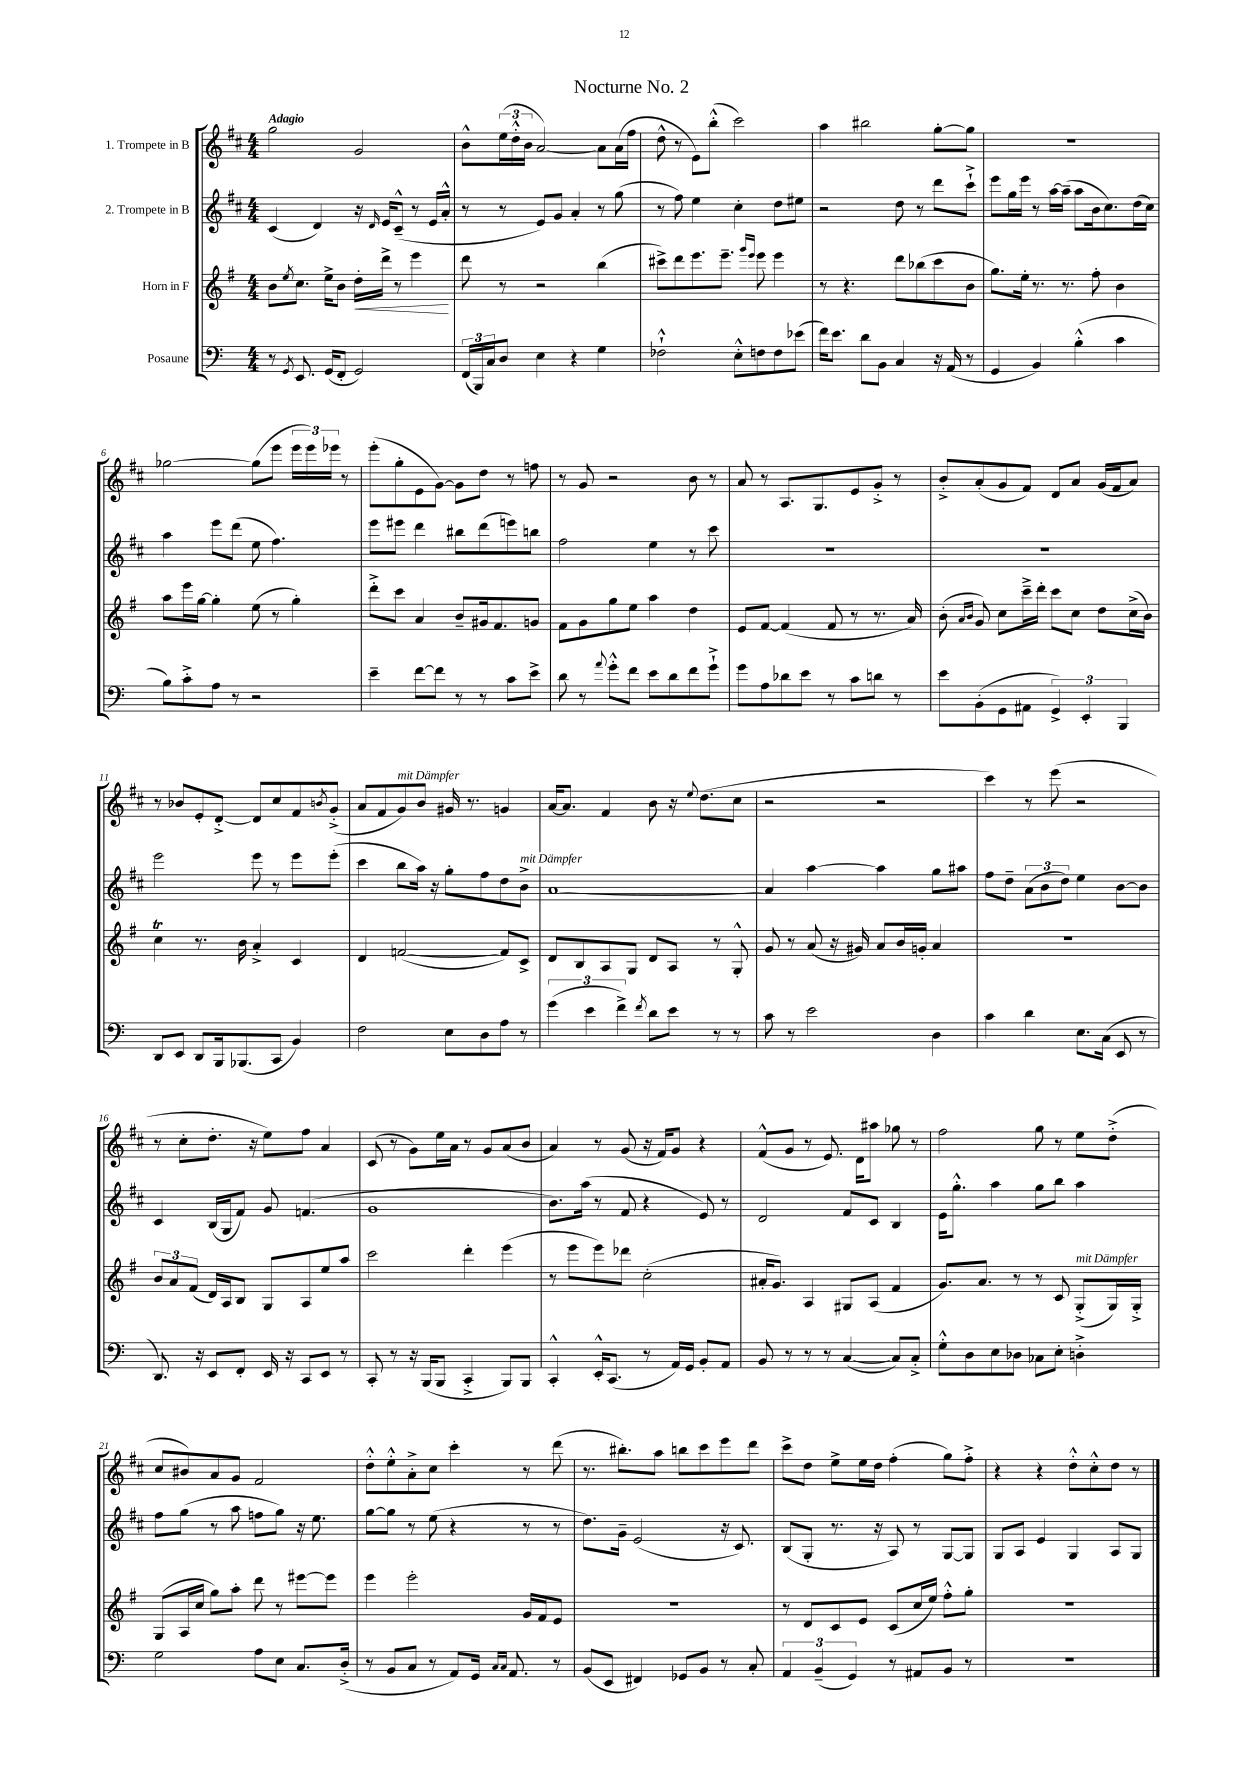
\header { title = "Nocturne No. 2" }
<<
\new StaffGroup <<
\new Staff = "s0" \with { instrumentName = "1. Trompete in B" } {
    \clef treble \key d \major \numericTimeSignature \time 4/4 \tempo "Adagio"
    g''2 g'2 |
    b'8-^ \tuplet 3/2 { e''16( d''16-.-^ b'16 } a'2~) a'8 a'16( fis''16 |
    d''8-^ r8 e'8) b''8-.-^( cis'''2) |
    a''4 bis''2 g''8~-. g''8 |
    R1 |
    ges''2~ ges''8( e'''8 \tuplet 3/2 { e'''16 e'''16) ees'''16 } r8 |
    e'''8-.( g''8-. e'8 g'8~) g'8 d''8 r8 f''8 |
    r8 g'8 r2 b'8 r8 |
    a'8 r8 a8. g8. e'8 g'8-.-> r8 |
    b'8-.-> a'8-.( g'8 fis'8) d'8 a'8 g'16( fis'16 a'8) |
    r8 bes'8 e'8-. d'8~-.-> d'8 cis''8 fis'8 \acciaccatura { b'8 } g'8-.->( |
    a'8 fis'8 g'8^\markup { \italic "mit Dämpfer" }) b'8 gis'16 r8. g'4 |
    a'16~ a'8. fis'4 b'8 r16 \appoggiatura { e''8 } d''8.( cis''8 |
    r2 r2 |
    cis'''4) r8 e'''8( r2 |
    r8 cis''8-. d''8.-. r16 e''8) fis''8 a'4 |
    cis'8( r8 g'8) e''16 a'16 r8 g'8 a'8( b'8 |
    a'4) r8 g'8( r16 fis'16) g'8 r4 |
    fis'8-^( g'8 r8 e'8.) d'16 ais''8 ges''8 r8 |
    fis''2 g''8 r8 e''8 d''8-.->( |
    cis''8 bis'8) a'8 g'8 fis'2 |
    d''8-.-^ e''8-.-^ a'8-.-> cis''8 cis'''4-. r8 d'''8( |
    r8. bis''8.-.) a''8 b''8 cis'''8 e'''8 d'''8 |
    cis'''8-> d''8 e''8-> e''16 d''16 fis''4-.( g''8) fis''8-.-> |
    r4 r4 d''8-.-^ cis''8-.-^ d''8 r8 \bar "|." |
}
\new Staff = "s1" \with { instrumentName = "2. Trompete in B" } {
    \clef treble \key d \major \numericTimeSignature \time 4/4
    cis'4( d'4) r16 \grace { d'16 } e'16 cis'8---^( r8 e'16 a'16-.-^ |
    r8 r8 e'8) g'8 a'4-. r8 g''8( |
    r8 fis''8) e''4 cis''4-. d''8 eis''8 |
    r2 d''8 r8 d'''8 cis'''8-!-> |
    e'''8 g''16 e'''16 r8 a''16~ a''16--( a''8 b'16 cis''8.) d''16( cis''16) |
    a''4 e'''8 d'''8( e''8 fis''4.) |
    e'''8 eis'''8 d'''4 bis''8 d'''8( e'''8) b''8 |
    fis''2 e''4 r8 cis'''8 |
    R1 |
    R1 |
    e'''2 e'''8 r8 e'''8 e'''8-.( |
    cis'''4 b''8 a''16) r16 g''8-. fis''8 d''8 b'8->^\markup { \italic "mit Dämpfer" } |
    a'1~ |
    a'4 a''4~ a''4 g''8 ais''8 |
    fis''8 d''8-- \tuplet 3/2 { a'8( b'8 d''8) } e''4 b'8~ b'8 |
    cis'4 b16( g16 fis'8) g'8 f'4.( |
    g'1 |
    b'8.) a''16( r8 fis'8 r4 e'8) r8 |
    d'2 fis'8 cis'8 b4 |
    e'16 g''8.-.-^ a''4 g''8 b''8 a''4 |
    fis''8 g''8( r8 a''8 f''8 g''8) r16 e''8. |
    g''8~ g''8 r8 e''8( r4 r8 r8 |
    d''8.) g'16-- e'2( r16 cis'8.) |
    b8( g8-. r8. r16 a8) r8 g8~ g8 |
    g8 a8 e'4 g4 a8 g8 \bar "|." |
}
\new Staff = "s2" \with { instrumentName = "Horn in F" } {
    \clef treble \key g \major \numericTimeSignature \time 4/4
    b'8 \acciaccatura { e''8 } c''8. e''16-> b'8 d''16-.\< d'''16-> r8 e'''4\! |
    d'''8 r8 r2 b''4( |
    cis'''8->) d'''8 e'''8. e'''8.-- \grace { g'''16 e'''16 } e'''8 e'''4 |
    r8 r4. d'''8 bes''8( c'''8 b'8 |
    g''8.) e''16-. r8. r8. fis''8-. b'4 |
    a''8 e'''16 g''16~ g''4-. e''8( r8 g''4-.) |
    d'''8-.-> c'''8 a'4 b'8-- gis'16 fis'8. g'8 |
    fis'8 g'8 g''8 e''8 a''4 d''4 |
    e'8 fis'8~ fis'4( fis'8 r8 r8. a'16) |
    b'8-.( \grace { a'16 b'16 } g'8) c''8 c'''16---> d'''16-. c'''8 c''8 d''8 c''16->( b'16) |
    c''4\trill r8. b'16 a'4-.-> c'4 |
    d'4 f'2~( f'8) c'8-> |
    d'8 b8 a8 g8 d'8 a8 r8 g8-.-^ |
    g'8 r8 a'8( r16 gis'16) a'8 b'16 g'16-. a'4 |
    r1 |
    \tuplet 3/2 { b'8 a'8 fis'8( } d'16) a16 b8 g8 a8 e''8 a''8 |
    c'''2 d'''4-. e'''4( |
    r8 e'''8 e'''8) des'''8 c''2-.( |
    ais'16-. g'8.) a4 gis8 a8( fis'4 |
    g'8.) a'8. r8 r8 c'8 g8-.->^\markup { \italic "mit Dämpfer" }( g16) g16-.-> |
    g8( a16 c''16 g''8) a''8-. d'''8 r8 eis'''8~ eis'''8 |
    e'''4 e'''2-. g'16 fis'16 e'8 |
    R1 |
    r8 d'8 c'8 e'8 c'8( c''16 e''16) fis''8-.-^ g''8-. |
    R1 \bar "|." |
}
\new Staff = "s3" \with { instrumentName = "Posaune" } {
    \clef bass \key c \major \numericTimeSignature \time 4/4
    r8 \acciaccatura { g,8 } e,8. g,16( f,8-. g,2) |
    \tuplet 3/2 { f,16( b,,16) c16 } d8 e4 r4 g4 |
    fes2-!-^ e8-.-^ f8 f8 ees'8( |
    f'16) e'8. d'8 b,8 c4 r16 a,16( r8 |
    g,4 b,4) b4-.-^( c'4 |
    b8) c'8-.-> a8 r8 r2 |
    e'4-- f'8~ f'8 r8 r8 c'8 e'8-> |
    d'8 r8 \appoggiatura { a'8 } g'8-.-^ f'8 e'8 d'8 f'8 g'8-!-> |
    g'8 a8 des'8 e'8 r8 c'8 d'8 r8 |
    e'8 b,8-.( g,8 ais,8 \tuplet 3/2 { g,4->) e,4-. b,,4 } |
    d,8 e,8 d,8 b,,16 bes,,8.( c,8 b,4) |
    f2 e8 d8 a8 r8 |
    \tuplet 3/2 { g'4( e'4 f'4->) } \acciaccatura { f'8 } d'8 e'8 r8 r8 |
    c'8 r8 e'2 d4 |
    c'4 d'4 e8. c16( e,8 r8 |
    d,8.) r16 e,8 f,8-. e,16 r16 c,8 e,8 r8 |
    c,8-. r8 r16 b,,16( b,,8 c,4-.-> b,,8) b,,8 |
    c,4-.-^ e,16-.-^ c,8.( r8 a,16) g,16 b,8-. a,8 |
    b,8 r8 r8 r8 c4~( c8) c8-.-> |
    g8-.-^ d8 e8 des8 ces8 e8-. d4-.-> |
    g2 a8 e8 c8. d16-.->( |
    r8 b,8 c8 r8 a,8) g,16 \grace { c16 c16 } a,8. r8 |
    b,8( e,8 fis,4) ges,8 b,8 r8 c8-. |
    \tuplet 3/2 { a,4 b,4--( g,4) } r8 ais,8 b,8 r8 |
    R1 \bar "|." |
}
>>
>>
